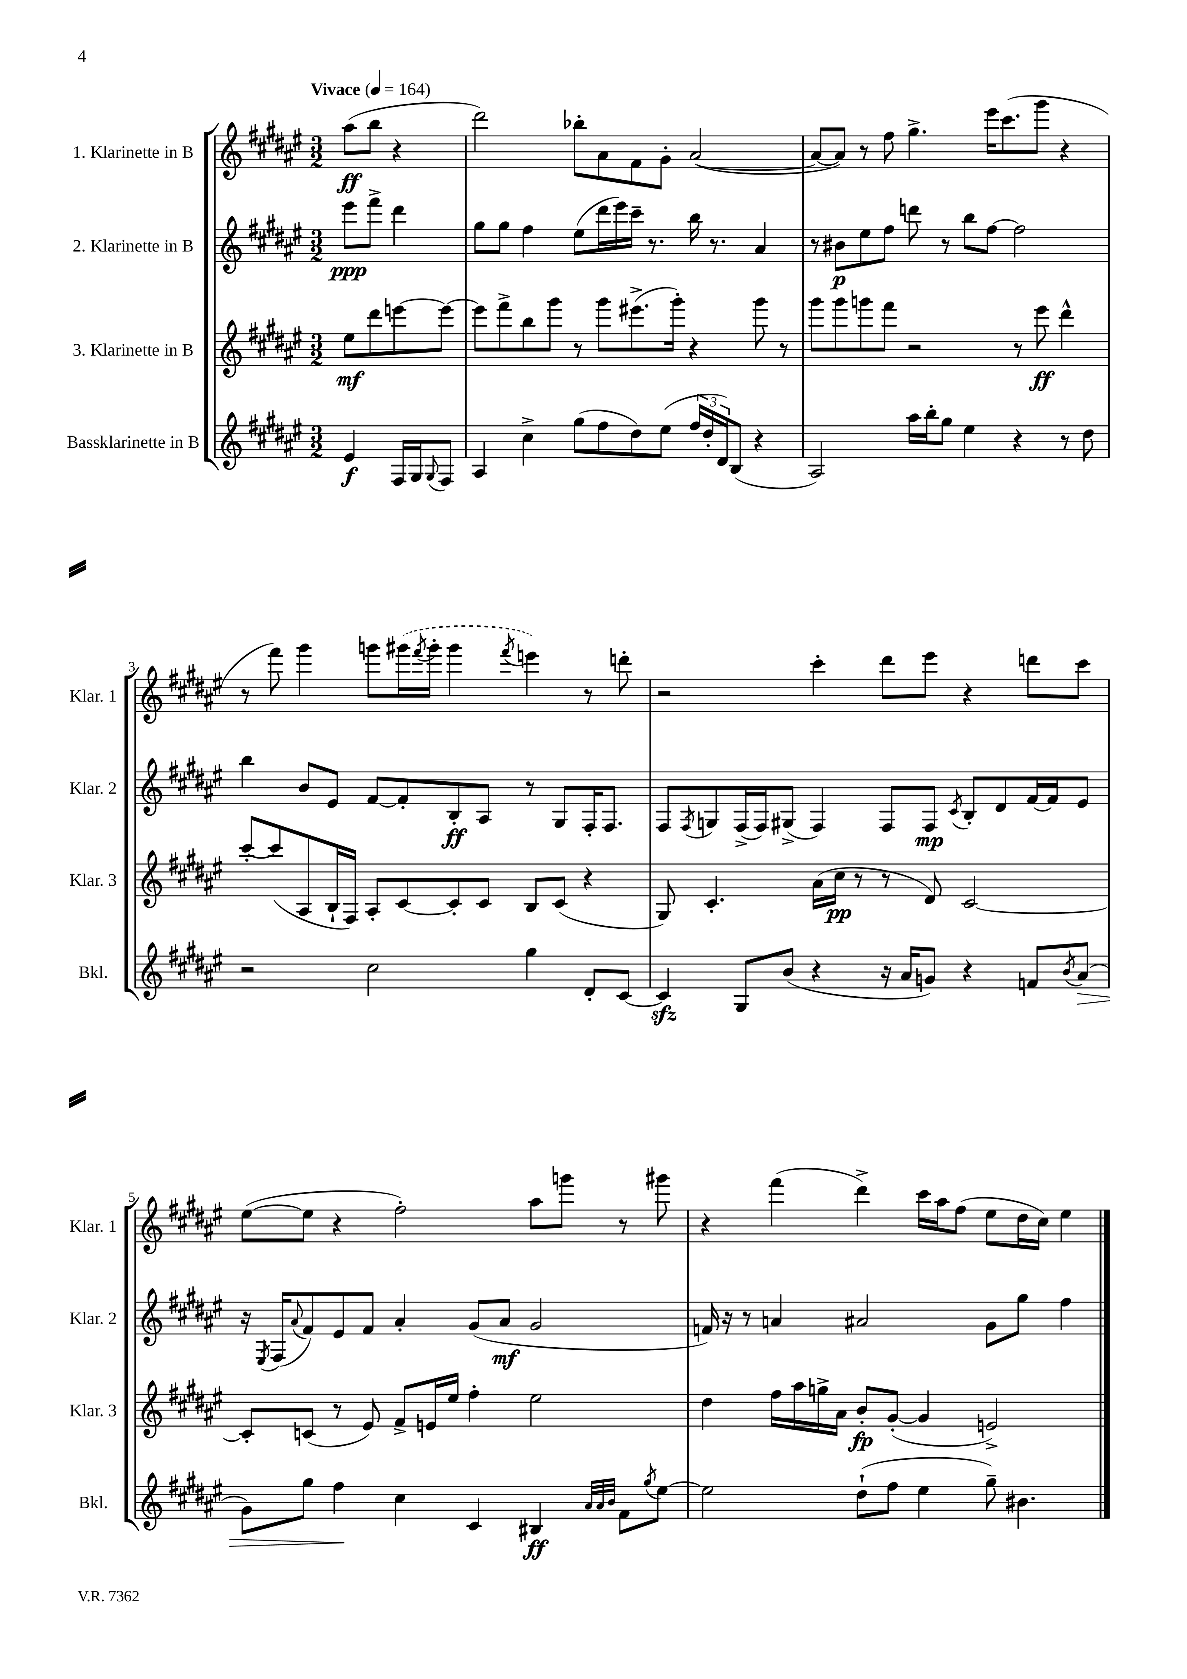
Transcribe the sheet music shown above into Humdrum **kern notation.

**kern	**kern	**kern	**kern
*staff4	*staff3	*staff2	*staff1
*clefG2	*clefG2	*clefG2	*clefG2
*k[f#c#g#d#a#e#]	*k[f#c#g#d#a#e#]	*k[f#c#g#d#a#e#]	*k[f#c#g#d#a#e#]
*M3/2	*M3/2	*M3/2	*M3/2
*MM164	*MM164	*MM164	*MM164
4e#	8ee#	8eee#	(8aa#
.	8ddd#	8fff#^	8bb
16F#	[8eee	4ddd#	4r
16G#	.	.	.
8qqG#	.	.	.
8F#	8eee_	.	.
=	=	=	=
4A#	8eee]	8gg#	2ddd#)
.	8fff#^	8gg#	.
4cc#^	8bb	4ff#	.
.	8ggg#	.	.
(8gg#	8r	(8ee#	8bb-'
8ff#	8ggg#	16ddd#	8a#
.	.	16eee#)	.
8dd#)	(8.eee#^	16ccc#~	8f#
.	.	8.r	.
(8ee#	.	.	8g#'
.	16ggg#')	.	.
24ff#	4r	16bb	([2a#
24dd#'	.	.	.
.	.	8.r	.
24d#)	.	.	.
(8B	.	.	.
4r	8ggg#	4a#	.
.	8r	.	.
=	=	=	=
2A#)	8ggg#	8r	8a#_
.	8ggg#	8b#	8a#])
.	8ggg	8ee#	8r
.	8fff#	8ff#	8ff#
16aa#	2r	8ddd	4.gg#^
16bb'	.	.	.
8gg#	.	8r	.
4ee#	.	8bb	.
.	.	[8ff#	16eee#
.	.	.	(8.ccc#
4r	8r	2ff#]	.
.	8eee#	.	8ggg#
8r	4ddd#^^	.	4r
8dd#	.	.	.
=	=	=	=
2r	[8ccc#'	4bb	8r
.	(8ccc#]	.	8fff#)
.	8A#	8b	4ggg#
.	16B`	8e#	.
.	16F#)	.	.
2cc#	8A#'	[8f#	8ggg
.	[8c#	8f#']	(16ggg#
.	.	.	8qfff#
.	.	.	16ggg#'
.	8c#']	8B'	4ggg#
.	8c#	8A#	.
.	.	.	8qfff#
4gg#	8B	8r	4eee)
.	(8c#	8G#	.
8d#'	4r	16F#'	8r
.	.	8.F#	.
[8c#	.	.	8ddd'
=	=	=	=
4c#]	8G#)	8F#	2r
.	.	8qF#	.
.	4.c#'	8G	.
8G#	.	(16F#^	.
.	.	16F#)	.
(8b	.	(8G#^	.
4r	(16a#	4F#)	4ccc#'
.	16cc#	.	.
.	8r	.	.
16r	8r	8F#	8ddd#
16a#	.	.	.
8g)	8d#)	8F#	8eee#
.	.	8qc#	.
4r	[2c#	8B'	4r
.	.	8d#	.
8f	.	[16f#	8ddd
.	.	16f#]	.
8qb	.	.	.
(8a#	.	8e#	8ccc#
=	=	=	=
8g#)	8c#']	16r	([8ee#
.	.	8qE#	.
.	.	(16F#	.
.	.	8qqa#	.
8gg#	(8c	8f#)	8ee#]
4ff#	8r	8e#	4r
.	8e#)	8f#	.
4cc#	8f#^	4a#'	2ff#')
.	16e	.	.
.	16ee#	.	.
4c#	4ff#'	(8g#	.
.	.	8a#	.
4B#	2ee#	2g#	8aa#
.	.	.	8ggg
32qqa#	.	.	.
32qqa#	.	.	.
32qqb	.	.	.
8f#	.	.	8r
8qgg#	.	.	.
[8ee#	.	.	8ggg#
=	=	=	=
2ee#]	4dd#	16f)	4r
.	.	16r	.
.	.	8r	.
.	16ff#	4a	(4fff#
.	16aa#	.	.
.	16gg^	.	.
.	16a#	.	.
(8dd#`	8b'	2a#	4ddd#^)
8ff#	([8g#'	.	.
4ee#	4g#]	.	16ccc#
.	.	.	16aa#
.	.	.	(8ff#
8gg#~)	2e^)	8g#	8ee#
4.b#	.	8gg#	16dd#
.	.	.	16cc#)
.	.	4ff#	4ee#
==	==	==	==
*-	*-	*-	*-
